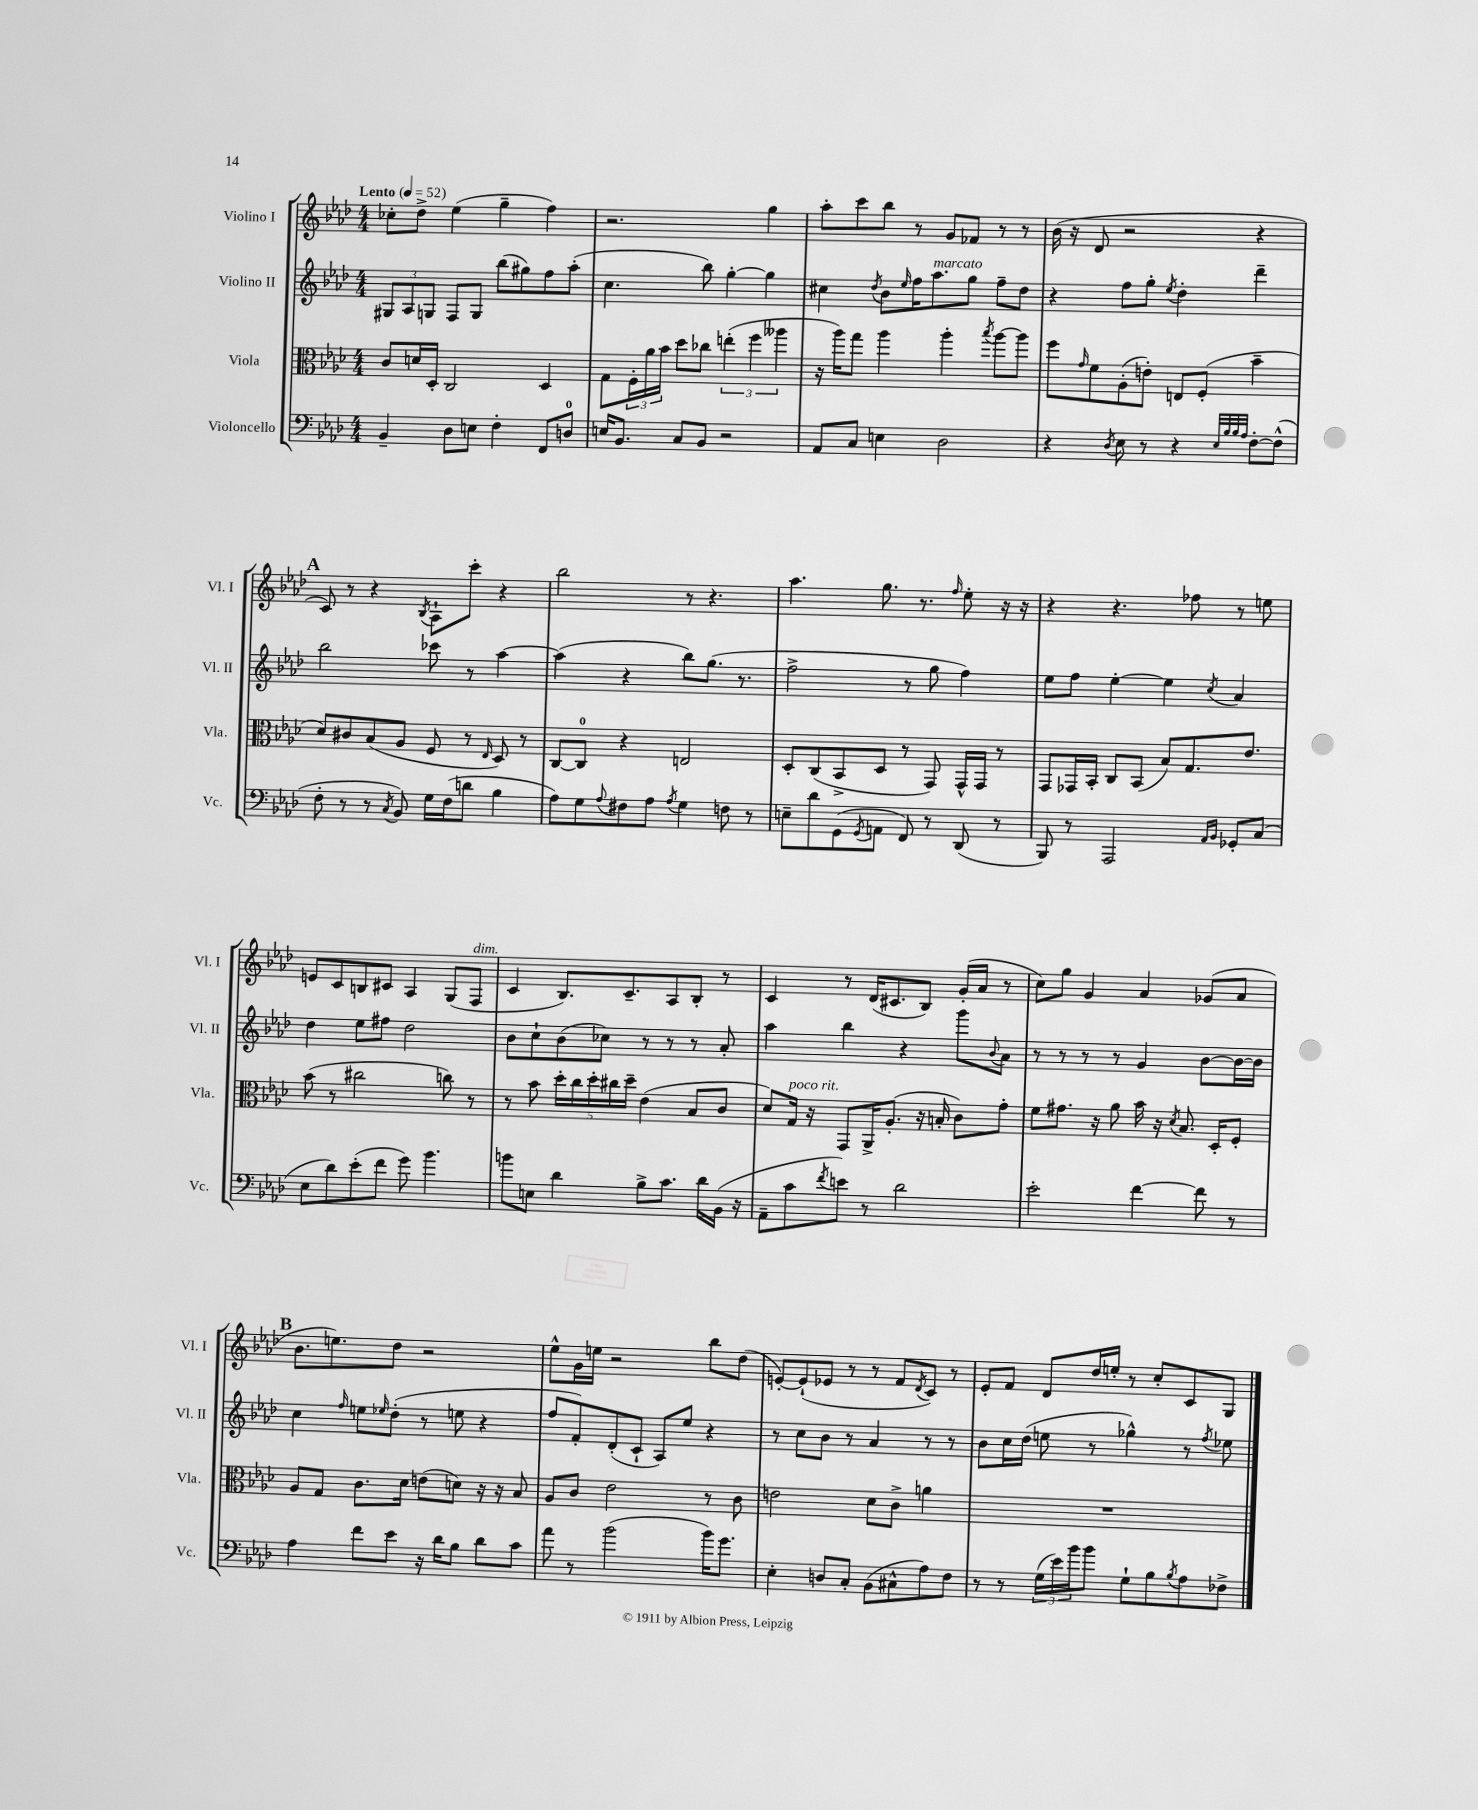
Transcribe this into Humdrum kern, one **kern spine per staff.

**kern	**kern	**kern	**kern
*staff4	*staff3	*staff2	*staff1
*clefF4	*clefC3	*clefG2	*clefG2
*k[b-e-a-d-]	*k[b-e-a-d-]	*k[b-e-a-d-]	*k[b-e-a-d-]
*M4/4	*M4/4	*M4/4	*M4/4
*MM52	*MM52	*MM52	*MM52
4BB-~	8c	12G#	8cc-'
.	.	12A-	.
.	16d	.	8dd-^
.	.	12G	.
.	16D-'	.	.
8D-	2C	8F	(4ee-
8E	.	8G	.
4F'	.	(8bb-	4gg~
.	.	8gg#)	.
8FF	4D-	8ff	4ff)
8D	.	(8aa-'	.
=	=	=	=
16E	8G	4.cc	2.r
8.BB-	.	.	.
.	24F'	.	.
.	24a-	.	.
.	24b-	.	.
8C	8dd-	.	.
8BB-	8cc-	8bb-)	.
2r	(6ee'	[4gg'	.
.	6ff	.	.
.	.	4gg]	4gg
.	6aa--	.	.
=	=	=	=
8AA-	16r	4cc#	8aa-'
.	16aa-)	.	.
8C	8gg	.	8ccc
.	.	8qdd-	.
4E	4aa-	8b-	8bb-
.	.	16qqee-	.
.	.	16ff	8r
.	.	8.aa-	.
2D-	4aa-'	.	8g
.	.	8gg	8f-
.	8qbb-	.	.
.	[8aa-	8ff~	8r
.	8aa-]	8dd-	8r
=	=	=	=
4r	8ff	4r	(16b-
.	.	.	16r
.	16qqg	.	.
.	8f	.	8d-
8qD-	.	.	.
8E-	(8A-'	8ff	2r
8r	8e')	8gg'	.
.	.	8qee-	.
4r	8E	4dd-'	.
.	(8F'	.	.
32qqE-	.	.	.
32qqB-	.	.	.
32qqB-	.	.	.
32qqA-	.	.	.
[8F'	4b-~	4ddd-~	4r
(8F^^]	.	.	.
=	=	=	=
8F'	8d-)	2bb-	8c)
8r	8c#	.	8r
8r	(8B-	.	4r
8qC	.	.	.
8BB-)	8A-	.	.
.	.	.	8qB-
16G	8F	8ccc-	8A-`
(16F	.	.	.
8d	8r	8r	8ccc'
.	16qqE-	.	.
4B-	8D-)	[4aa-	4r
.	8r	.	.
=	=	=	=
8A-)	[8C	(4aa-]	2bb-
8G	8C]	.	.
8qqA-	.	.	.
8F#	4r	4r	.
8A-	.	.	.
8qA-	.	.	.
4G	2E	8bb-)	8r
.	.	(8.gg	4.r
8F	.	.	.
.	.	8.r	.
8r	.	.	.
=	=	=	=
8E~	8D-'	2ff^	4.aa-
8d-	(8C	.	.
(8GG	8BB-^	.	.
8qGG	.	.	.
8AA	8D-	.	8.gg
8FF)	8r	8r	.
.	.	.	8.r
8r	8GG)	8gg	.
.	.	.	16qqff
(8DD-	16GG^^	4ff)	8ee-'
.	16GG	.	.
8r	8r	.	16r
.	.	.	16r
=	=	=	=
8BBB-)	8GG	8ee-	4r
8r	16GG-	8ff	.
.	16BB-'	.	.
2AAA-	8C	[4ee-'	4.r
.	(8BB-	.	.
.	8B-)	4ee-]	.
.	8.G	.	8ff-
16qqAA-	.	.	.
16qqBB-	.	8qcc	.
8GG-'	.	4a-	8r
.	8.e-	.	.
(8C	.	.	8ee
=	=	=	=
8E-	(8b-	4dd-	8e
8d-)	8r	.	8c
(8e-'	2cc#	8ee-	8B
8f	.	8ff#	8c#
8g)	.	2dd-	4A-
4.b-	.	.	.
.	8cc)	.	(8G
.	8r	.	8F
=	=	=	=
8b	8r	8b-	4c
8E	8b-	8cc`	.
4d-	20dd-'	(8b-	8.B-)
.	20cc	.	.
.	20dd-'	.	.
.	.	8cc-)	.
.	20cc#	.	.
.	.	.	8.c~
.	20dd-~	.	.
8B-^	(4e-	8r	.
8.c	.	8r	8A-
.	8B-	8r	8B-'
16d-	.	.	.
(16BB-	8c	8a-'	8r
16r	.	.	.
=	=	=	=
8AA-~	8d-)	4aa-	4c
8c	16G	.	.
.	16r	.	.
8qf	.	.	.
8e)	8GG	4bb-	8r
8r	16AA-^	.	(16d-
.	(8.A-'	.	8.c#
2d-	.	4r	.
.	16r	.	8B-)
.	16B'	.	.
.	8c)	8ggg	(16g'
.	.	.	16a-
.	.	8qqb-	.
.	8g'	8a-	8r
=	=	=	=
2e-'	8f	8r	8cc)
.	8.g#	8r	8gg
.	.	8r	4g
.	16r	.	.
.	8a-	8r	.
[4f	16b-	4g	4a-
.	16r	.	.
.	8qd-	.	.
.	8.B-	.	.
8f]	.	[8b-	(8g-
.	16D-'	.	.
8r	8F'	16b-_	8a-
.	.	16b-]	.
=	=	=	=
4A-	8A-	4cc	8.b-
.	8G	.	.
.	.	.	8.ee)
.	.	16qqff	.
8f	8.c	8ee	.
.	.	16qqee-	.
8e-	.	(8dd-'	8dd-
.	16d-	.	.
16r	(8e	8r	2r
16d-	.	.	.
8B-	8d)	8ee	.
8d-	16r	4r	.
.	16r	.	.
8c	8B-	.	.
=	=	=	=
8a-	8A-	8ff	8ee-^^
8r	8c	8f')	16g
.	.	.	16ee
(2b-	2e-	(8d-'	2r
.	.	8c`	.
.	.	8A-)	.
.	.	8ee-	.
16b-)	8r	4r	8bb-
8.g	.	.	.
.	8c	.	(8dd-
=	=	=	=
4E-'	2e	8r	[8e')
.	.	8cc	(8e`]
8D	.	8b-	8e-
8C'	.	8r	8r
(8BB-	8d-	4a-	8r
8C#^^	8c^	.	8f
.	.	.	8qd-
8A-)	4a	8r	8c)
8F	.	8r	8r
=	=	=	=
8r	1r	8b-	8e-'
8r	.	16cc	8f
.	.	(16dd-	.
(24G	.	8ee	8d-
24e-)	.	.	.
24b-	.	.	.
8b-	.	8r	16dd-
.	.	.	16ee'
8G`	.	4gg-^^)	8r
8B-	.	.	8cc'
8qB-	.	.	.
8A-	.	8r	8c
.	.	8qff	.
8F-^	.	8ee-	8G
==	==	==	==
*-	*-	*-	*-
